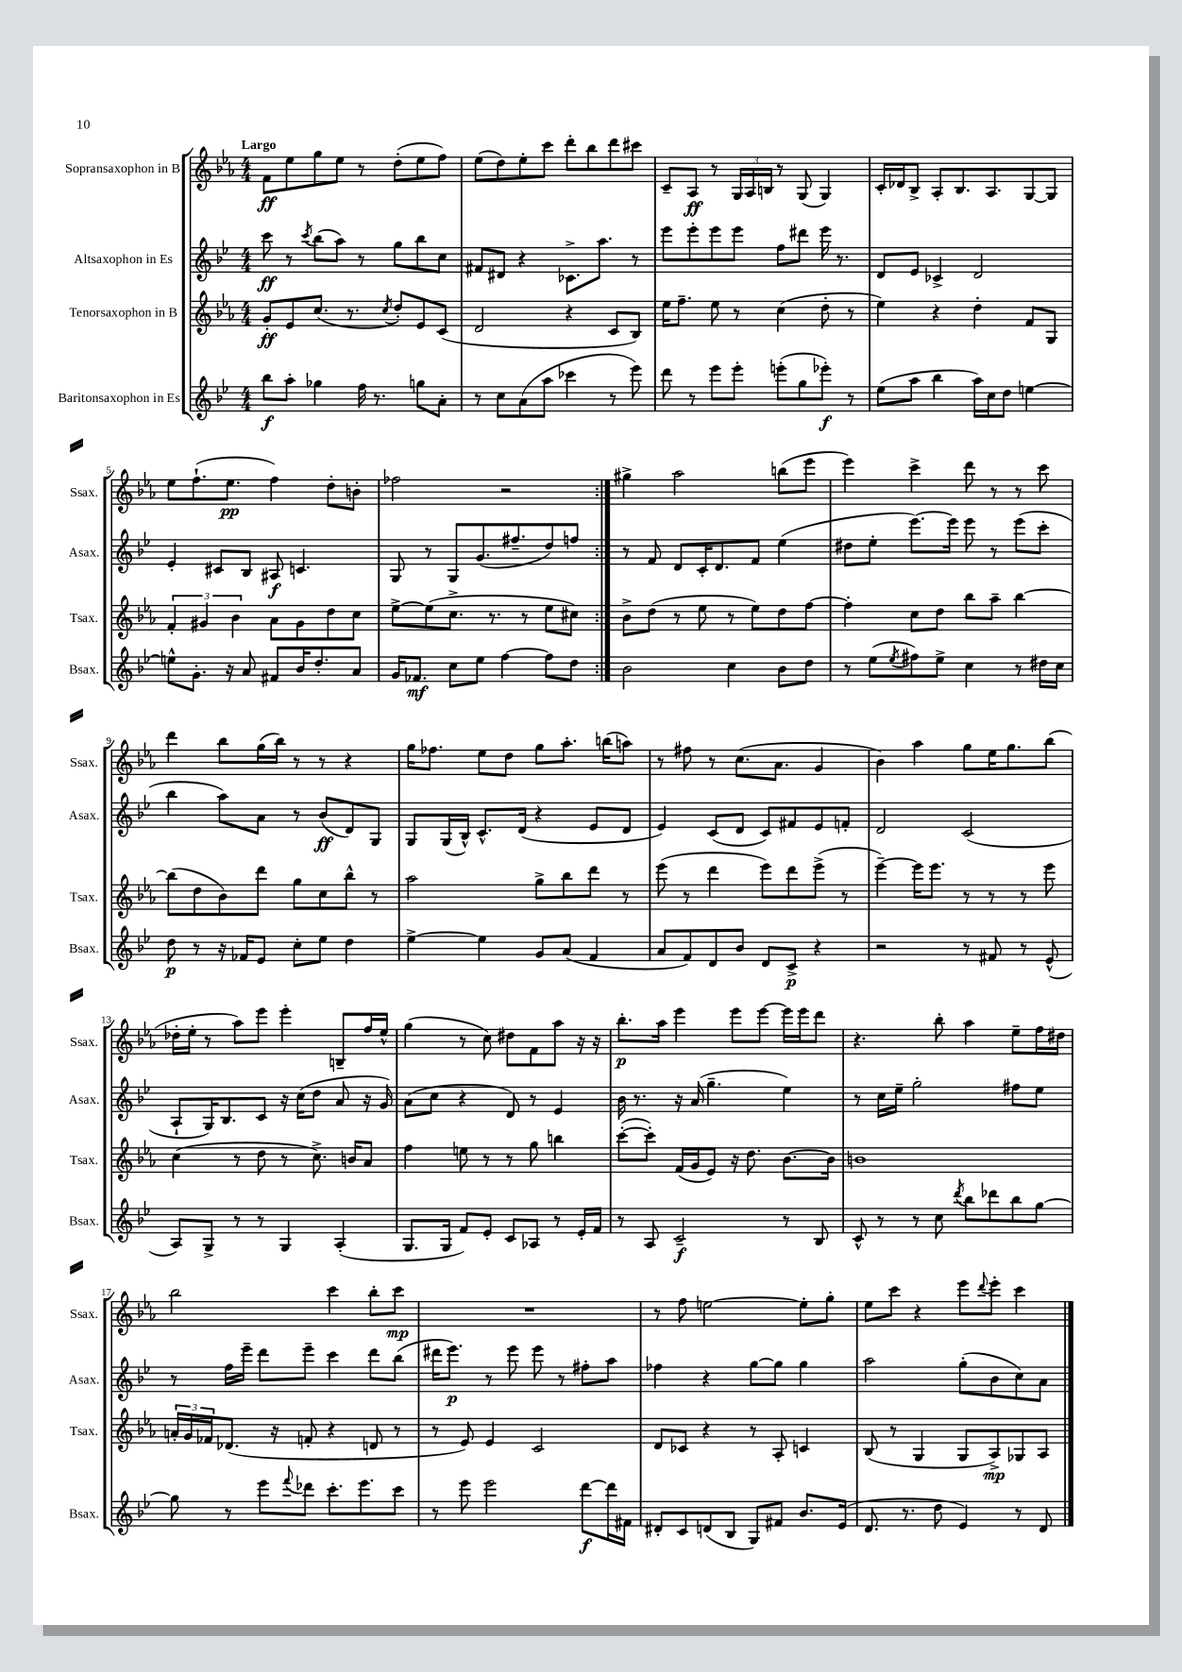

**kern	**kern	**kern	**kern
*staff4	*staff3	*staff2	*staff1
*clefG2	*clefG2	*clefG2	*clefG2
*k[b-e-]	*k[b-e-a-]	*k[b-e-]	*k[b-e-a-]
*M4/4	*M4/4	*M4/4	*M4/4
8bb-	8g'	8ccc	8f
8aa'	8e-	8r	8ee-
.	.	8qccc	.
4gg-	(8.cc	(8bb-	8gg
.	.	8aa)	8ee-
.	8.r	.	.
16ff	.	8r	8r
8.r	.	.	.
.	8qcc	.	.
.	8dd')	8gg	(8dd'
8gg	8e-	8bb-	8ee-
8a'	(8c	8cc	8ff)
=	=	=	=
8r	2d	8f#	(8ee-
8cc	.	8d#	8dd)
(8a	.	4r	8ee-'
8aa	.	.	8ccc
4ccc-	4r	8.c-^	8ddd'
.	.	.	8bb-
.	.	8.aa	.
8r	8c	.	8ddd
8eee-)	8B-)	8r	8ccc#
=	=	=	=
8ddd	16ee-	8eee-	8c~
.	8.ff~	.	.
8r	.	8eee-'	8A-
8eee-	8ee-	8eee-	8r
8eee-'	8r	8eee-	24G
.	.	.	24A-
.	.	.	24B
(8eee'	(4cc	8ff	8r
8gg	.	8ddd#	(8G
8eee-')	8dd'	16eee-	4G)
.	.	8.r	.
8r	8r	.	.
=	=	=	=
(8ee-	4ee-)	8d	16c'
.	.	.	16d-
8aa	.	8e-	8B-^
4bb-	4r	4c-^	8A-'
.	.	.	8.B-
16aa)	4dd'	2d	.
16cc	.	.	8.A-
8dd	.	.	.
[4ee	8f	.	[8G
.	8G	.	8G]
=	=	=	=
8ee^^]	6f'	4e-'	8ee-
8.g'	.	.	(8.ff`
.	6g#	.	.
.	.	8c#	.
16r	.	.	8.ee-
.	6b-	.	.
8a	.	8B-	.
8f#	8a-	8A#	4ff)
16b-	8g#	4.c	.
8.dd'	.	.	.
.	8dd	.	8dd'
8a	8cc	.	8b'
=	=	=	=
16g	[8ee-^	8G	2ff-
8.f-	.	.	.
.	(8ee-]	8r	.
8cc	8.cc^	8G	.
8ee-	.	(8.g	.
.	8.r	.	.
[4ff	.	.	2r
.	.	8.ff#~	.
.	8r	.	.
8ff]	8ee-	8dd)	.
8dd	8cc#)	8ff	.
=:|!	=:|!	=:|!	=:|!
2b-	8b-^	8r	4gg#^
.	(8dd	8f	.
.	8r	8d	2aa-
.	8ee-	16c'	.
.	.	8.d	.
4cc	8r	.	.
.	8ee-)	8f	.
8b-	8dd	(4ee-	(8bb
8dd	[8ff	.	8eee-
=	=	=	=
8r	4ff']	8dd#	4eee-)
(8ee-	.	8ee-'	.
8qee-	.	.	.
8ff#)	8cc	[8.eee-)	4ccc^
8ee-^	8dd	.	.
.	.	16eee-]	.
4cc	8bb-	8eee-	8ddd
.	8aa-~	8r	8r
8r	[4bb-	(8eee-	8r
16dd#	.	8ccc'	8ccc
16cc	.	.	.
=	=	=	=
8dd	(8bb-]	4bb-	4ddd
8r	8dd	.	.
16r	8b-)	8aa)	8bb-
16f-	.	.	.
8e-	8ddd	8a	(16gg
.	.	.	16bb-)
8cc'	8gg	8r	8r
8ee-	8cc	(8b-	8r
4dd	8bb-^^	8d)	4r
.	8r	8G	.
=	=	=	=
[4ee-^	2aa-	8G	16gg
.	.	.	8.ff-
.	.	(16G	.
.	.	16B-^^)	.
4ee-]	.	8.c^^	8ee-
.	.	.	8dd
.	.	(16d	.
8g	8gg^	4r	8gg
(8a	8bb-	.	8.aa-'
4f	8ddd	8e-	.
.	.	.	(16bb
.	8r	8d	8aa)
=	=	=	=
8a	(8eee-	4e-)	8r
8f)	8r	.	8ff#
8d	4ddd	(8c	8r
8b-	.	8d	(8.cc
8d	8eee-)	8c)	.
.	.	.	8.a-
8c^	8ddd	8f#	.
4r	(8eee-^	8e-	4g
.	8r	8f'	.
=	=	=	=
2r	[4eee-~)	2d	4b-)
.	16eee-]	.	4aa-
.	8.eee-	.	.
8r	8r	(2c	8gg
8f#	8r	.	16ee-
.	.	.	8.gg
8r	8r	.	.
(8e-^^	8eee-	.	(8bb-
=	=	=	=
8A)	(4cc	8A`	16dd-'
.	.	.	16ee-'
8G^	.	16G)	8r
.	.	8.B-	.
8r	8r	.	8aa-)
8r	8dd	8c	8eee-
4G	8r	16r	4eee-'
.	.	(16cc	.
.	8.cc^)	8dd	.
(4A'	.	8a	8B~
.	16b	.	.
.	8a-	16r	16ff
.	.	16g)	16ee-^^
=	=	=	=
8.G	4ff	(8a	(4gg
.	.	8cc	.
16G	.	.	.
8f)	8ee	4r	8r
8e-'	8r	.	8cc)
8c	8r	8d)	8dd#
8A-	8gg	8r	8f
8r	4bb	4e-	8aa-
16e-'	.	.	16r
16f	.	.	16r
=	=	=	=
8r	([8ccc'	16b-	8.bb-'
.	.	8.r	.
8A	8ccc'])	.	.
.	.	.	16aa-
2c~	(16f	16r	4eee-
.	16g	(16a	.
.	8e-)	4.gg~	.
.	16r	.	8eee-
.	8.dd	.	.
.	.	.	[8eee-
8r	[8.b-	4ee-)	16eee-]
.	.	.	16eee-
8B-	.	.	8ddd
.	16b-]	.	.
=	=	=	=
8c^^	1b	8r	4.r
8r	.	16cc	.
.	.	16ee-~	.
8r	.	2gg'	.
8cc	.	.	8bb-'
8qddd	.	.	.
8bb-	.	.	4aa-
8ddd-	.	.	.
8bb-	.	8ff#	8ee-~
[8gg	.	8ee-	16ff
.	.	.	16dd#
=	=	=	=
8gg]	24a'	8r	2bb-
.	24g	.	.
.	24f-	.	.
8r	(8.d-	16ff	.
.	.	16eee-~	.
8eee-	.	8ddd	.
.	16r	.	.
8qqfff	.	.	.
8ddd-	8f'	8eee-~	.
8.ccc'	4r	4ccc	4ccc
8.eee-	.	.	.
.	8d	8ddd	8bb-'
8ccc	8r	(8bb-	8ccc
=	=	=	=
8r	8r	16ddd#	1r
.	.	8.eee-)	.
8eee-	8e-)	.	.
2eee-	4e-	8r	.
.	.	8eee-	.
.	2c	8eee-	.
.	.	8r	.
[8ddd	.	8ff#'	.
16ddd]	.	8aa	.
16f#	.	.	.
=	=	=	=
8d#'	8d	4ff-	8r
8c	8c-	.	8ff
(8d	4r	4r	[2ee
8B-	.	.	.
8G)	8r	[8gg	.
8f#	8A-'	8gg]	.
8.b-	4c	4gg	8ee']
.	.	.	8gg'
(16e-	.	.	.
=	=	=	=
8.d	(8B-	2aa	8ee-
.	8r	.	8ccc
8.r	.	.	.
.	4G	.	4r
8dd	.	.	.
4e-)	8G	(8gg'	8eee-
.	.	.	8qqddd
.	8A-^)	8b-	8eee-'
8r	8G-	8cc)	4ccc
8d	8A-	8a	.
==	==	==	==
*-	*-	*-	*-
